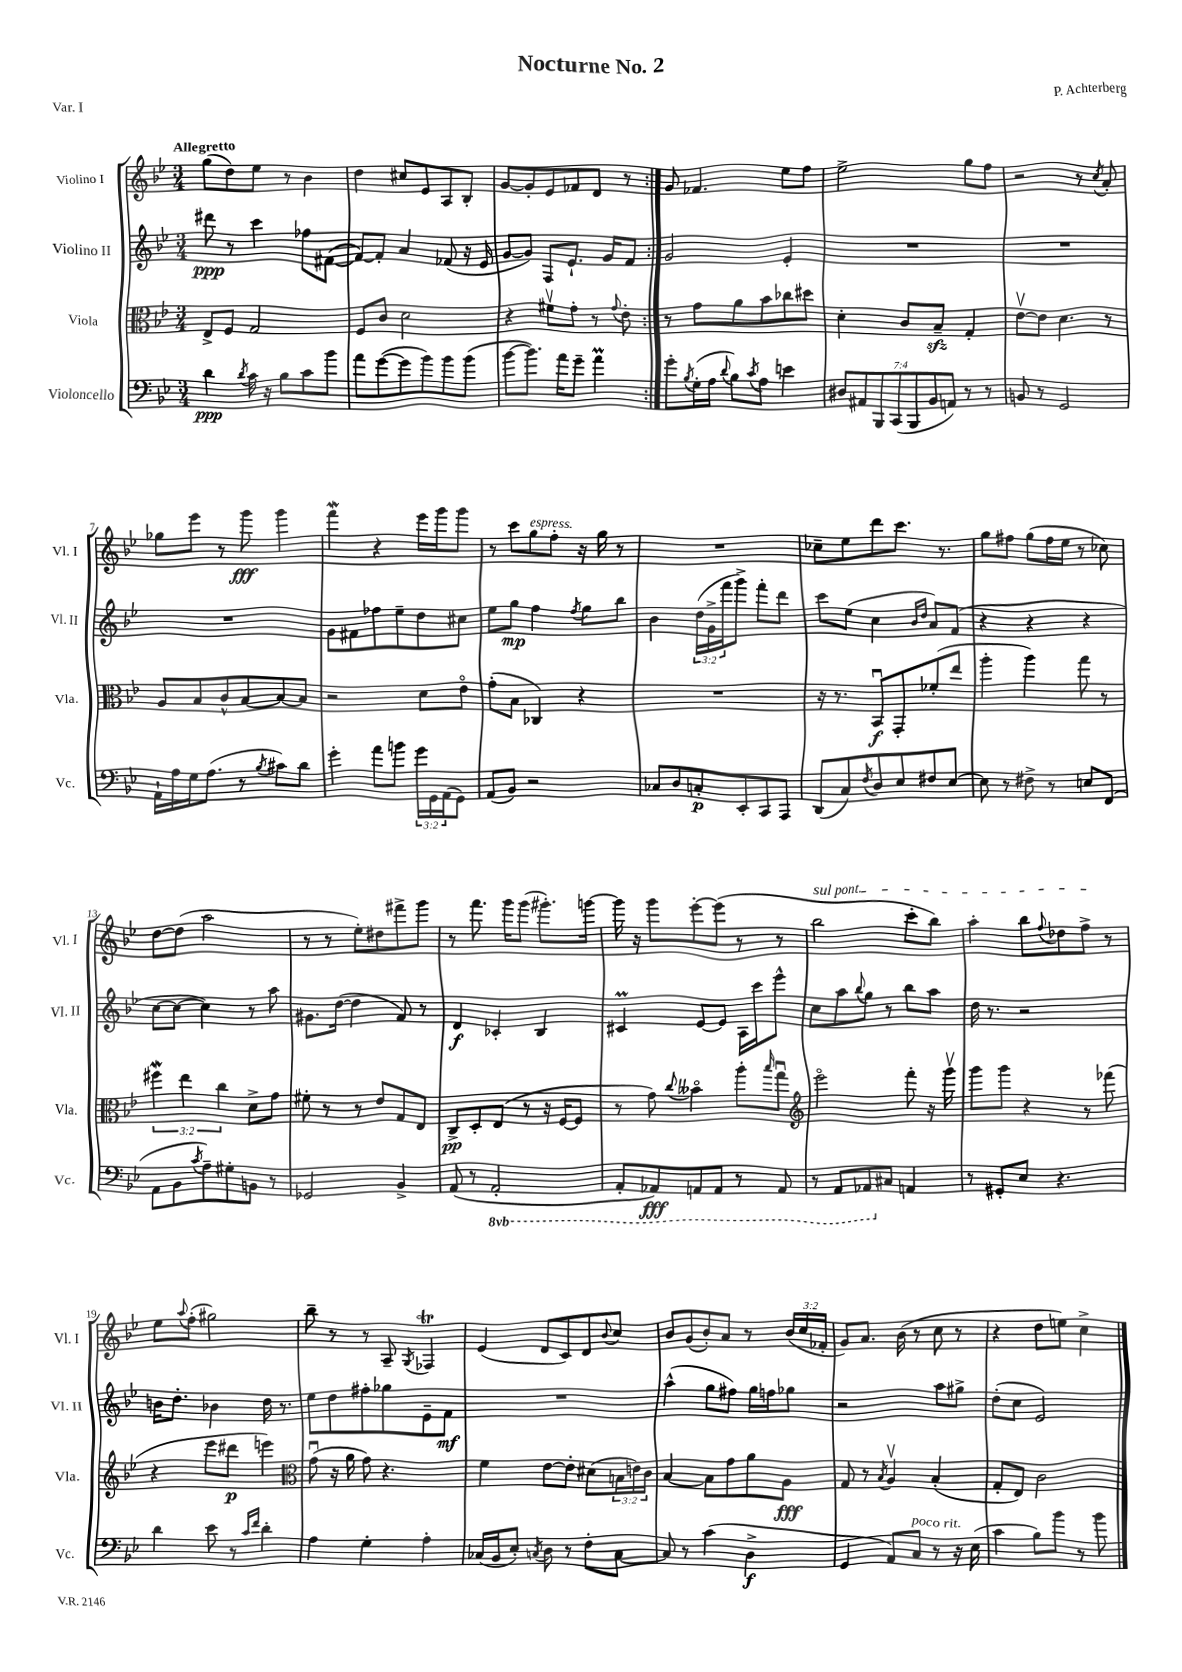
\header { title = "Nocturne No. 2" composer = "P. Achterberg" piece = "Var. I" }
<<
\new StaffGroup <<
\new Staff = "s0" \with { instrumentName = "Violino I" shortInstrumentName = "Vl. I" } {
    \clef treble \key bes \major \numericTimeSignature \time 3/4 \override Staff.TupletNumber.text = #tuplet-number::calc-fraction-text \tempo "Allegretto"
    \repeat volta 2 { g''8( d''8) ees''8 r8 bes'4 |
    d''4 cis''8 ees'8 a8 bes8-. |
    g'8~ g'8-. ees'8 fes'8 d'8 r8 | }
    g'8 fes'4. ees''8 f''8 |
    ees''2-> g''8 f''8 |
    r2 r8 \acciaccatura { c''8 } a'8-. |
    ges''8 ees'''8 r8 g'''8\fff g'''4 |
    f'''4\mordent r4 ees'''16 g'''16 g'''8 |
    r8 c'''8 g''8^\markup { \italic "espress." } f''8-. r16 g''16 r8 |
    R2. |
    ces''8-- ees''8 d'''8 c'''8. r8. |
    g''8 fis''8 g''8( fis''16 ees''16 r8 ces''8) |
    d''8~ d''8( a''2 |
    r8 r8 ees''8-.) dis''8 fis'''8-> g'''8 |
    r8 f'''8. g'''16 g'''8( gis'''8.-.) g'''16~ |
    g'''16 r16 g'''8 ees'''8~-. ees'''8( r8 r8 |
    \once \override TextSpanner.bound-details.left.text = \markup { \italic "sul pont." } bes''2\startTextSpan c'''8-. bes''8) |
    a''4-. bes''8 \appoggiatura { f''8 } des''8 f''8->\stopTextSpan r8 |
    ees''8 \appoggiatura { a''8 } f''8-.( gis''2) |
    bes''8-- r8 r8 a8-- \acciaccatura { g8 } fes4\trill |
    ees'4( d'8 c'8) d'8 \appoggiatura { bes'8 } c''8 |
    bes'8 g'8( bes'8-.) a'8 r8 \tuplet 3/2 { bes'16( c''16 fes'16-. } |
    g'8) a'8. bes'16( r8 c''8 r8 |
    r4 d''8 e''8) c''4-> \bar "|." |
}
\new Staff = "s1" \with { instrumentName = "Violino II" shortInstrumentName = "Vl. II" } {
    \clef treble \key bes \major \numericTimeSignature \time 3/4 \override Staff.TupletNumber.text = #tuplet-number::calc-fraction-text
    \repeat volta 2 { dis'''8\ppp r8 c'''4 fes''8 fis'8~( |
    fis'8~) fis'8-. a'4 fes'8( r16 ees'16 |
    g'8~ g'8) f8 ees'8.-! g'16 f'8 | }
    g'2 ees'4-. |
    R2. |
    R2. |
    R2. |
    g'8 fis'8 fes''8 ees''8-- d''8 cis''8 |
    ees''8 g''8\mp f''4 \acciaccatura { f''8 } g''8 bes''8 |
    bes'4 \tuplet 3/2 { d''16( g'16-> f'''16 } g'''8->) f'''8-. d'''8 |
    c'''8 ees''8( c''4 \grace { bes'16 d''16 } a'8) f'8( |
    r4 r4 r4 |
    c''8~ c''8~ c''4) r8 a''8 |
    gis'8. d''16~( d''4 f'8) r8 |
    d'4\f ces'4-. bes4 |
    cis'4\prall ees'8~ ees'8 a16 c'''16 ees'''8-^ |
    c''8 a''8 \appoggiatura { bes''8 } g''8 r8 bes''8 a''8 |
    d''16 r8. r2 |
    b'16 d''8.-. bes'4 d''16 r8. |
    ees''8 d''8 fis''8-. ges''8 ees'8-- f'8\mf |
    R2. |
    a''4-^( g''8 fis''8) g''16 f''16 ges''8 |
    r2 a''8 gis''8-> |
    d''8-.( c''8 ees'2) \bar "|." |
}
\new Staff = "s2" \with { instrumentName = "Viola" shortInstrumentName = "Vla." } {
    \clef alto \key bes \major \numericTimeSignature \time 3/4 \override Staff.TupletNumber.text = #tuplet-number::calc-fraction-text
    \repeat volta 2 { ees8-> f8 g2 |
    f8 c'8 d'2 |
    r4 fis'8\upbow g'8-. r8 \appoggiatura { g'8 } ees'8-. | }
    r8 g'8 a'8 bes'8 ces''8 dis''8 |
    d'4-. c'8 bes8--\sfz g4-. |
    ees'8~\upbow ees'8 d'4. r8 |
    a8 bes8 c'8-^ bes8~ bes8~ bes8 |
    r2 d'8 ees'8\flageolet |
    g'8-.( bes8 ces4) r4 |
    R2. |
    r16 r8. bes,8\downbow\f g,8-. fes'8-.( ees''8 |
    a''4-. a''4) g''8 r8 |
    \tuplet 3/2 { fis''4\mordent ees''4 c''4 } d'8-> g'8 |
    fis'8-. r8 r8 ees'8 g8 ees8 |
    c8->\pp d8-. ees8( r8 r16 f16~ f8 |
    r8 g'8) \appoggiatura { c''8 } beses'4\flageolet a''8-. \grace { bes''16 } g''8\downbow |
    \clef treble ees'''2\flageolet f'''8-. r16 g'''16\upbow |
    g'''8 g'''8 r4 r8 fes'''8( |
    r4 ees'''8 dis'''8\p e'''4) |
    \clef alto g'8\downbow( r16 a'16 g'8) r4. |
    f'4 ees'8~ ees'8-. dis'8( \tuplet 3/2 { b16 e'16) c'16 } |
    bes4~ bes8 g'8 a'8 a8\fff |
    g8 r8 \acciaccatura { bes8 } a4\upbow bes4-.( |
    g8-. ees8) c'2 \bar "|." |
}
\new Staff = "s3" \with { instrumentName = "Violoncello" shortInstrumentName = "Vc." } {
    \clef bass \key bes \major \numericTimeSignature \time 3/4 \override Staff.TupletNumber.text = #tuplet-number::calc-fraction-text \set Staff.ottavationMarkups = #ottavation-simple-ordinals
    \repeat volta 2 { d'4\ppp \acciaccatura { d'8 } c'16 r16 bes8 c'8 bes'8 |
    a'8 g'8~( g'8 bes'8) bes'8 bes'8( |
    bes'8~ bes'8.) a'16 g'8-- a'4\prall | }
    g'8-. \acciaccatura { bes8 } g16-.( a16 \appoggiatura { d'8 } bes8) \acciaccatura { c'8 } a8 e'4 |
    \tuplet 7/4 { dis8 ais,8 bes,,8 c,8( bes,,8 bes,8 a,8) } r8 r8 |
    b,8 r8 g,2 |
    a,16-! a16 g16 a8.( r8 \acciaccatura { bes8 } cis'8) d'8 |
    g'4-. a'8 b'8 \tuplet 3/2 { g'16 g,16 a,16( } g,8) |
    a,8( bes,8) r2 |
    ces8 d8 c8-.\p ees,8-. c,8 a,,8 |
    d,8( c8) \acciaccatura { f8 } d8 ees8 fis8 ees8~ |
    ees8 r8 fis8-> r8 e8 f,8( |
    a,8 bes,8 \acciaccatura { c'8 } a8--) gis8-. b,8 r8 |
    ges,2 bes,4-> |
    a,8( r8 \ottava #-1 a,,2-. |
    a,,8-. aes,,8\fff) a,,8 a,,8 r8 a,,8 |
    r8 a,,8 aes,,8 \ottava #0 cis8 a,!4 |
    r8 gis,8-. ees8 r4. |
    d'4 ees'8 r8 \grace { c'16 f'16 } d'4-. |
    a4 g4-. a4-. |
    ces16( bes,16 ees8-.) \acciaccatura { c8 } d8 r8 f8-. c8~ |
    c8 r8 c'4( d4->\f |
    g,4 a,8) c8^\markup { \italic "poco rit." } r8 r16 ees16( |
    c'4 bes8) bes'8 r8 bes'8 \bar "|." |
}
>>
>>
